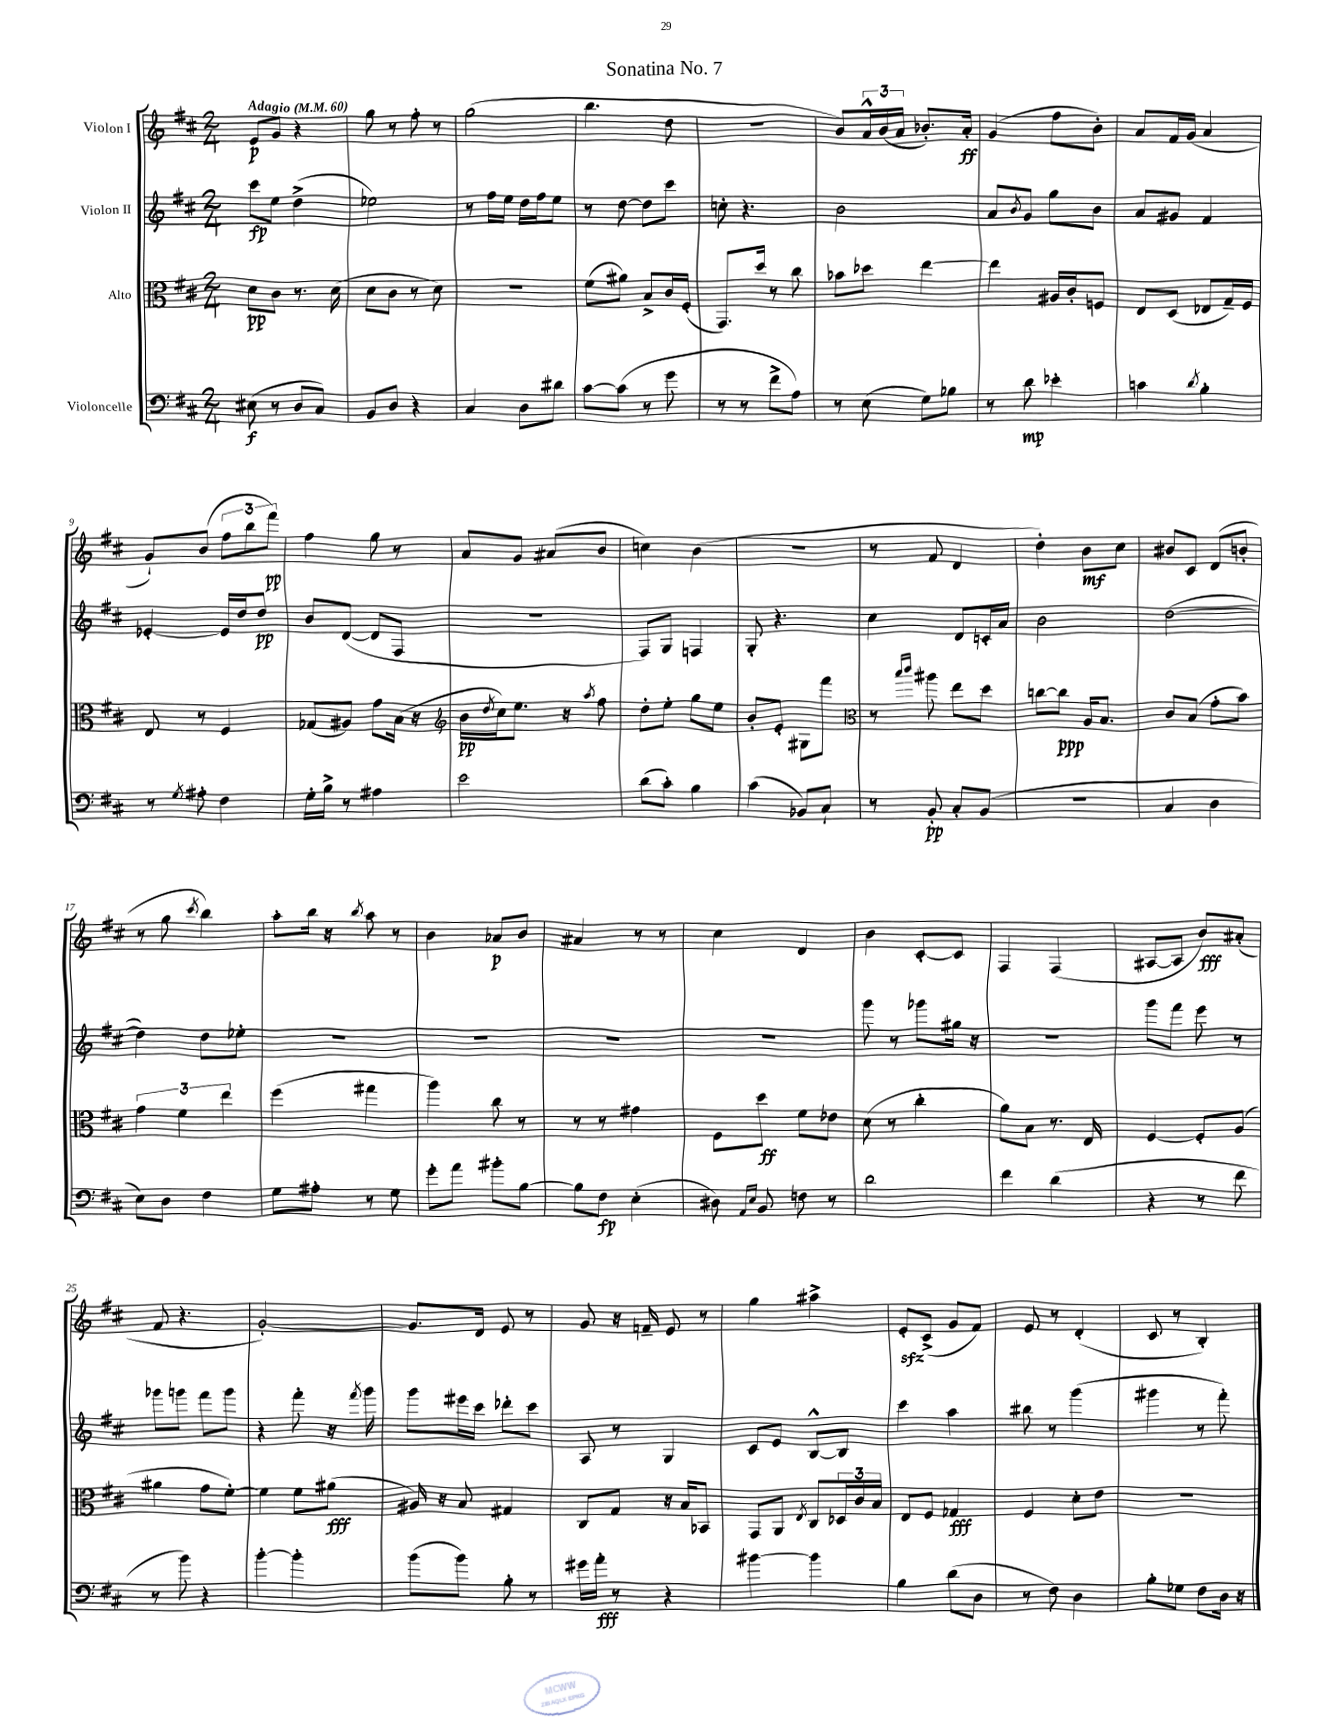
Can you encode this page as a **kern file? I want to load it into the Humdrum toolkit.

**kern	**dynam	**kern	**dynam	**kern	**dynam	**kern	**dynam
*part4	*part4	*part3	*part3	*part2	*part2	*part1	*part1
*staff4	*staff4	*staff3	*staff3	*staff2	*staff2	*staff1	*staff1
*I"Violoncelle	*	*I"Alto	*	*I"Violon II	*	*I"Violon I	*
*clefF4	*	*clefC3	*	*clefG2	*	*clefG2	*
*k[f#c#]	*	*k[f#c#]	*	*k[f#c#]	*	*k[f#c#]	*
*M2/4	*	*M2/4	*	*M2/4	*	*M2/4	*
*MM60	*	*MM60	*	*MM60	*	*MM60	*
=1	=1	=1	=1	=1	=1	=1	=1
!	!	!	!	!	!	!LO:TX:a:B:t=Adagio	!
(8E#X\	f	8d\L	pp	8ccc#\L	fp	8e/L	p
8r	.	8c#\J	.	8ee\J	.	8g/J	.
8D/L	.	8.r	.	(4dd^\	.	4r	.
8C#/J)	.	.	.	.	.	.	.
.	.	(16d\	.	.	.	.	.
=2	=2	=2	=2	=2	=2	=2	=2
8BB/L	.	8d\L	.	2ee-X\)	.	8gg\	.
8D/J	.	8c#\J	.	.	.	8r	.
4r	.	8r	.	.	.	8ff#'\	.
.	.	8d\)	.	.	.	8r	.
=3	=3	=3	=3	=3	=3	=3	=3
4C#/	.	2r	.	8r	.	(2gg\	.
.	.	.	.	16ff#\LL	.	.	.
.	.	.	.	16ee\JJ	.	.	.
8D\L	.	.	.	16dd\LL	.	.	.
.	.	.	.	16ff#\J	.	.	.
8d#X\J	.	.	.	8ee\J	.	.	.
=4	=4	=4	=4	=4	=4	=4	=4
[8c#\L	.	(8f#\L	.	8r	.	4.bb\	.
(8c#\J]	.	8a#X\J)	.	[8dd\	.	.	.
8r	.	8B^/L	.	8dd\L]	.	.	.
8g\	.	16c#/L	.	8ccc#\J	.	8dd\	.
.	.	(16F#'/JJ	.	.	.	.	.
=5	=5	=5	=5	=5	=5	=5	=5
8r	.	8.GG/L)	.	8ccn'\	.	2r	.
8r	.	.	.	4.r	.	.	.
.	.	16dd/Jk	.	.	.	.	.
8f#^\L	.	8r	.	.	.	.	.
8A\J)	.	8cc#\	.	.	.	.	.
=6	=6	=6	=6	=6	=6	=6	=6
8r	.	8b-X\L	.	2b\	.	8b/L)	.
(8E\	.	8dd-X\J	.	.	.	24a^^/L	.
.	.	.	.	.	.	(24b/	.
.	.	.	.	.	.	24a/JJ	.
8G\L)	.	[4ee\	.	.	.	8.b-X'/L)	.
8B-X\J	.	.	.	.	.	.	.
.	.	.	.	.	.	16a'/Jk	ff
=7	=7	=7	=7	=7	=7	=7	=7
8r	.	4ee\]	.	8a/L	.	(4g/	.
.	.	.	.	8qb/	.	.	.
8d\	mp	.	.	8g/J	.	.	.
4e-X'\	.	16A#X/LL	.	8gg\L	.	8ff#\L	.
.	.	16c#'/J	.	.	.	.	.
.	.	8Fn/J	.	8b\J	.	8b'\J)	.
=8	=8	=8	=8	=8	=8	=8	=8
4cn\	.	8E/L	.	8a/L	.	8a/L	.
.	.	(8D/J	.	8g#X/J	.	16f#/L	.
.	.	.	.	.	.	(16g/JJ	.
8qd/	.	.	.	.	.	.	.
4B'\	.	8E-X/L	.	4f#/	.	4a/	.
.	.	16G~/L)	.	.	.	.	.
.	.	16F#/JJ	.	.	.	.	.
!!LO:LB:g=z
=9	=9	=9	=9	=9	=9	=9	=9
8r	.	8E/	.	[4e-X'/	.	8g`/L)	.
8qG/	.	.	.	.	.	.	.
8A#X'\	.	8r	.	.	.	(8b/J	.
4F#\	.	4F#/	.	16e-/LL]	.	12ff#\L	.
.	.	.	.	16dd/J	.	.	.
.	.	.	.	.	.	12bb\	.
.	.	.	.	8dd/J	pp	.	.
.	.	.	.	.	.	12fff#\J)	pp
=10	=10	=10	=10	=10	=10	=10	=10
16G'\LL	.	(8G-X/L	.	8b/L	.	4ff#\	.
16B^\JJ	.	.	.	.	.	.	.
8r	.	8A#X/J)	.	([8d/J	.	.	.
4A#X\	.	8g\L	.	8d/L]	.	8gg\	.
.	.	(16B\Jk	.	8F#/J	.	8r	.
.	.	16r	.	.	.	.	.
=11	=11	=11	=11	=11	=11	=11	=11
*	*	*clefG2	*	*	*	*	*
2e\	.	16b\LL	pp	2r	.	8a/L	.
.	.	8qdd/	.	.	.	.	.
.	.	16cc#\J)	.	.	.	.	.
.	.	8.ee\J	.	.	.	8g/J	.
.	.	.	.	.	.	(8a#X/L	.
.	.	16r	.	.	.	.	.
.	.	8qaa/	.	.	.	.	.
.	.	8ff#\	.	.	.	8b/J	.
=12	=12	=12	=12	=12	=12	=12	=12
(8d\L	.	8dd'\L	.	8F#/L)	.	4ccn\)	.
8c#'\J)	.	8ee'\J	.	8G/J	.	.	.
4B\	.	8gg\L	.	4Fn/	.	(4b\	.
.	.	8ee\J	.	.	.	.	.
=13	=13	=13	=13	=13	=13	=13	=13
(4c#\	.	8b'/L	.	8G'/	.	2r	.
.	.	8e'/J	.	4.r	.	.	.
8BB-X/L)	.	8G#X\L	.	.	.	.	.
8C#`/J	.	8fff#\J	.	.	.	.	.
=14	=14	=14	=14	=14	=14	=14	=14
*	*	*clefC3	*	*	*	*	*
8r	.	8r	.	4cc#\	.	8r	.
.	.	16qqbb/LL	.	.	.	.	.
.	.	16qqccc#/JJ	.	.	.	.	.
8BB'/	pp	8aa#X\	.	.	.	8f#/	.
8C#'/L	.	8ee\L	.	8d/L	.	4d/	.
(8BB/J	.	8dd\J	.	16cn'/L	.	.	.
.	.	.	.	16a/JJ	.	.	.
=15	=15	=15	=15	=15	=15	=15	=15
2r	.	[8ccn\L	.	2b\	.	4dd'\)	.
.	.	8cc\J]	ppp	.	.	.	.
.	.	16A/KL	.	.	.	8b\L	mf
.	.	8.B/J	.	.	.	.	.
.	.	.	.	.	.	8cc#\J	.
=16	=16	=16	=16	=16	=16	=16	=16
4C#/	.	8c#/L	.	([2dd\	.	8b#X/L	.
.	.	(8B/J	.	.	.	8c#/J	.
4D\	.	8g'\L	.	.	.	(8d/L	.
.	.	8b\J)	.	.	.	8bn'/J	.
!!LO:LB:g=z
=17	=17	=17	=17	=17	=17	=17	=17
8E\L)	.	6g\	.	4dd\])	.	8r	.
8D\J	.	.	.	.	.	8gg\	.
.	.	6f#\	.	.	.	.	.
.	.	.	.	.	.	8qccc#/	.
4F#\	.	.	.	8dd\L	.	4bb\)	.
.	.	6ee\	.	.	.	.	.
.	.	.	.	8ee-X'\J	.	.	.
=18	=18	=18	=18	=18	=18	=18	=18
8G\L	.	(4ff#\	.	2r	.	8aa'\L	.
8A#X'\J	.	.	.	.	.	16bb\Jk	.
.	.	.	.	.	.	16r	.
.	.	.	.	.	.	8qbb/	.
8r	.	4gg#X\	.	.	.	8aa\	.
8G\	.	.	.	.	.	8r	.
=19	=19	=19	=19	=19	=19	=19	=19
8g'\L	.	4aa\)	.	2r	.	4b\	.
8a\J	.	.	.	.	.	.	.
8b#X'\L	.	8cc#\	.	.	.	8a-X/L	p
[8B\J	.	8r	.	.	.	8b/J	.
=20	=20	=20	=20	=20	=20	=20	=20
8B\L]	.	8r	.	2r	.	4a#X/	.
8F#\J	fp	8r	.	.	.	.	.
(4E'\	.	4g#X\	.	.	.	8r	.
.	.	.	.	.	.	8r	.
=21	=21	=21	=21	=21	=21	=21	=21
8D#X\)	.	8F#\L	.	2r	.	4cc#\	.
16qqAA/LL	.	.	.	.	.	.	.
16qqE/JJ	.	.	.	.	.	.	.
8BB/	.	8dd\J	ff	.	.	.	.
8Fn\	.	8f#\L	.	.	.	4d/	.
8r	.	8e-X\J	.	.	.	.	.
=22	=22	=22	=22	=22	=22	=22	=22
2d\	.	(8d\	.	8ggg\	.	4b\	.
.	.	8r	.	8r	.	.	.
.	.	4cc#'\	.	8ggg-X\L	.	[8c#'/L	.
.	.	.	.	16gg#X\Jk	.	8c#/J]	.
.	.	.	.	16r	.	.	.
=23	=23	=23	=23	=23	=23	=23	=23
4f#\	.	8a\L)	.	2r	.	4F#/	.
.	.	8B\J	.	.	.	.	.
(4d\	.	8.r	.	.	.	(4F#/	.
.	.	16E/	.	.	.	.	.
=24	=24	=24	=24	=24	=24	=24	=24
4r	.	[4F#/	.	8ggg\L	.	[8A#X/L	.
.	.	.	.	8fff#\J	.	8A#/J]	.
8r	.	8F#'/L]	.	8eee\	.	8b/L)	fff
8f#\	.	(8A/J	.	8r	.	(8a#X'/J	.
!!LO:LB:g=z
=25	=25	=25	=25	=25	=25	=25	=25
8r	.	4a#X\	.	8ggg-X\L	.	8f#/	.
8b\)	.	.	.	8gggn\J	.	4.r	.
4r	.	8g\L	.	8fff#\L	.	.	.
.	.	[8f#'\J)	.	8ggg\J	.	.	.
=26	=26	=26	=26	=26	=26	=26	=26
[4b'\	.	4f#\]	.	4r	.	[2g'/)	.
4b'\]	.	8f#\L	.	8fff#'\	.	.	.
.	.	(8a#X\J	fff	16r	.	.	.
.	.	.	.	8qfff#/	.	.	.
.	.	.	.	16ggg\	.	.	.
=27	=27	=27	=27	=27	=27	=27	=27
(8b\L	.	16A#X/)	.	8ggg\L	.	8.g/L]	.
.	.	16r	.	.	.	.	.
8b\J)	.	8B/	.	16eee#X\L	.	.	.
.	.	.	.	16ccc#\JJ	.	16d/Jk	.
8B'\	.	4G#X/	.	8ddd-X'\L	.	8e/	.
8r	.	.	.	8ccc#\J	.	8r	.
=28	=28	=28	=28	=28	=28	=28	=28
16g#X\LL	.	8C#/L	.	8A/	.	8g/	.
16a'\JJ	fff	.	.	.	.	.	.
8r	.	8G/J	.	8r	.	16r	.
.	.	.	.	.	.	16fn~/	.
4r	.	16r	.	4G/	.	8e/	.
.	.	16B/KL	.	.	.	.	.
.	.	8BB-X/J	.	.	.	8r	.
=29	=29	=29	=29	=29	=29	=29	=29
[4b#X\	.	8GG/L	.	8c#/L	.	4gg\	.
.	.	8AA/J	.	8e/J	.	.	.
.	.	8qE/	.	.	.	.	.
4b#\]	.	8C#/L	.	[8B^^/L	.	4aa#X^\	.
.	.	24D-X/L	.	8B/J]	.	.	.
.	.	24c#/	.	.	.	.	.
.	.	24B/JJ	.	.	.	.	.
=30	=30	=30	=30	=30	=30	=30	=30
4B\	.	8E/L	.	4ccc#\	.	8ezz'/L	.
.	.	8F#/J	.	.	.	(8c#^/J	.
(8d\L	.	4G-X/	fff	4aa\	.	8g/L	.
8D\J	.	.	.	.	.	8f#/J)	.
=31	=31	=31	=31	=31	=31	=31	=31
8r	.	4F#/	.	8bb#X\	.	8e/	.
8F#\)	.	.	.	8r	.	8r	.
4D\	.	8d'\L	.	(4ggg\	.	(4d'/	.
.	.	8e\J	.	.	.	.	.
=32	=32	=32	=32	=32	=32	=32	=32
8B'\L	.	2r	.	4ggg#X\	.	8c#/	.
8G-X\J	.	.	.	.	.	8r	.
8F#\L	.	.	.	8r	.	4B'/)	.
16D\Jk	.	.	.	8fff#'\)	.	.	.
16r	.	.	.	.	.	.	.
==	==	==	==	==	==	==	==
*-	*-	*-	*-	*-	*-	*-	*-
